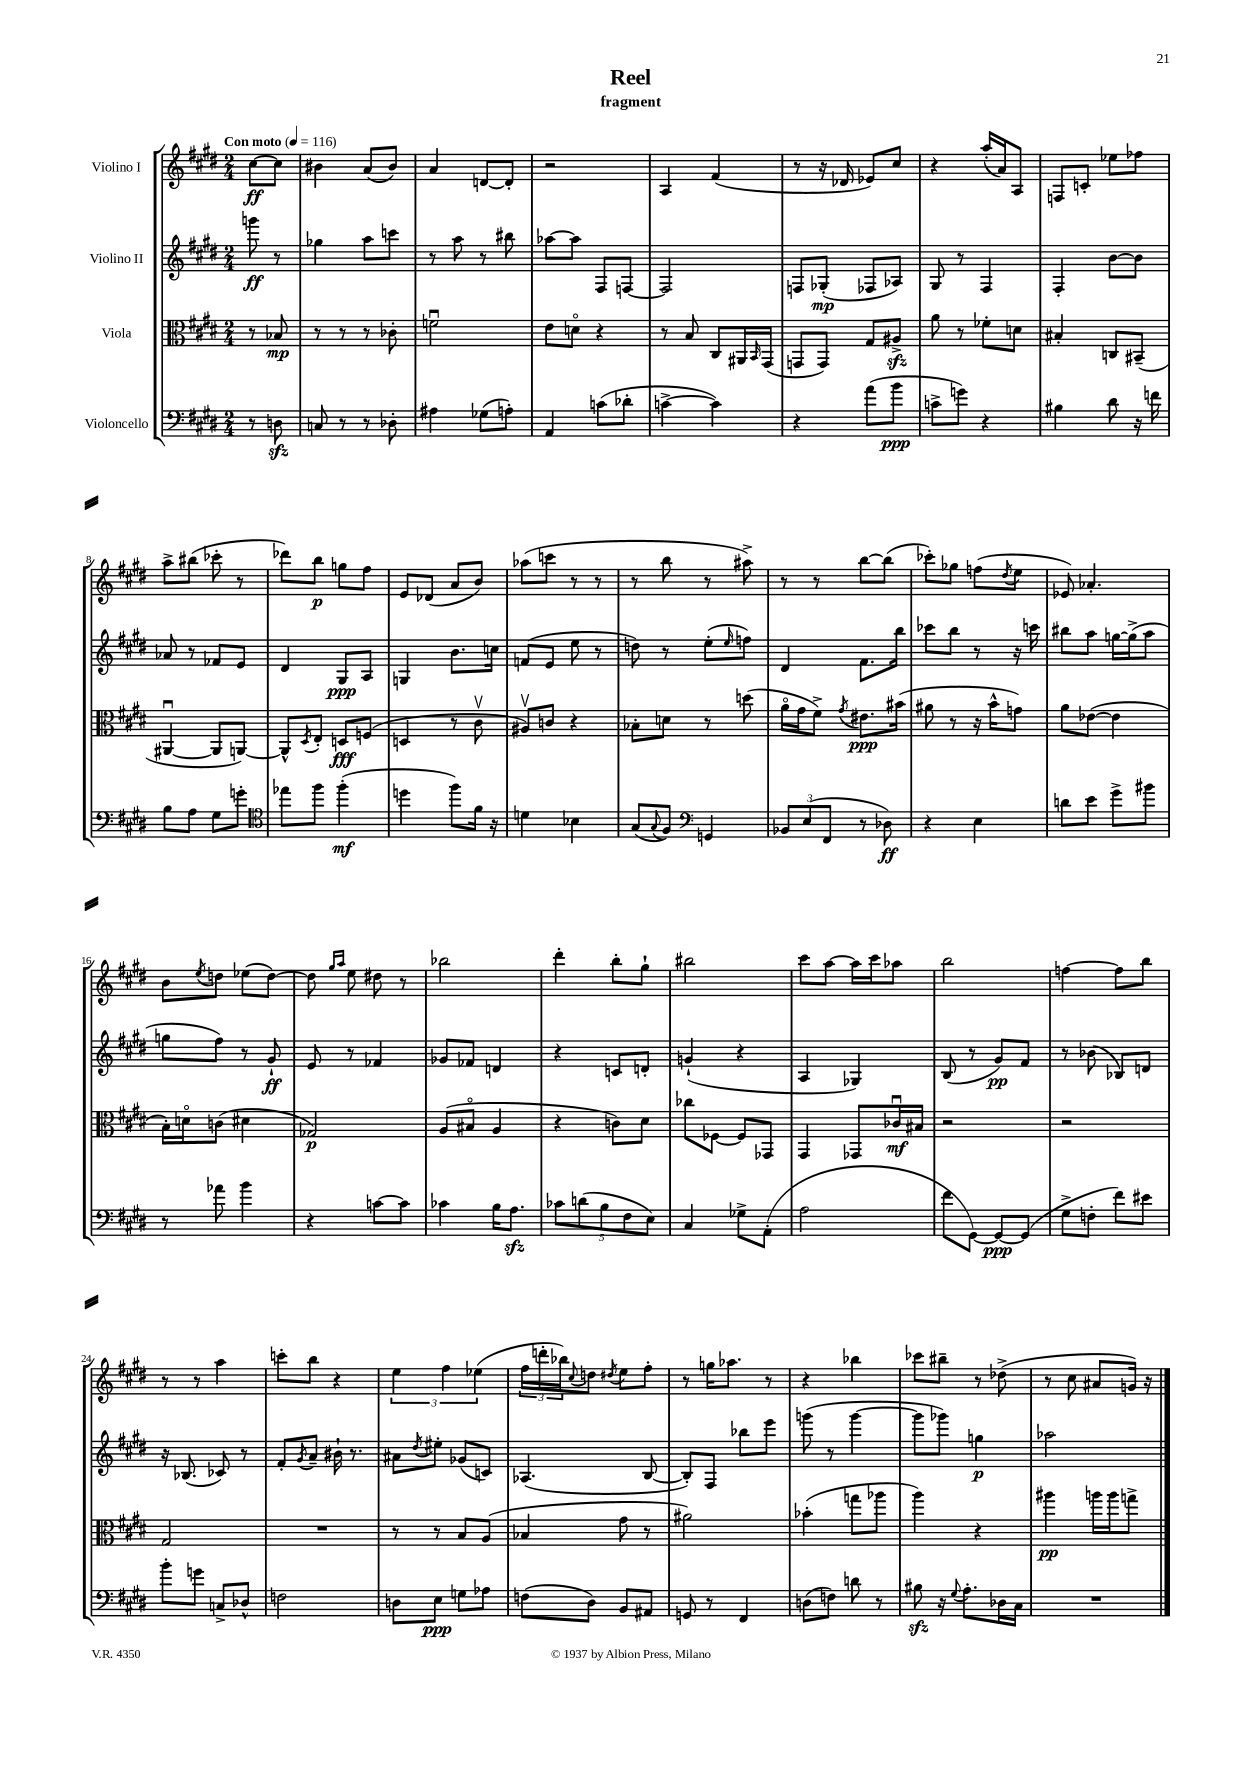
\header { title = "Reel" subtitle = "fragment" }
<<
\new StaffGroup <<
\new Staff = "s0" \with { instrumentName = "Violino I" } {
    \clef treble \key e \major \numericTimeSignature \time 2/4 \partial 4 \tempo "Con moto" 4 = 116
    cis''8~\ff cis''8 |
    bis'4 a'8( bis'8) |
    a'4 d'8~ d'8-. |
    r2 |
    a4 fis'4( |
    r8 r16 des'16 ees'8) cis''8 |
    r4 a''16-.( a'16) a8 |
    f8 c'8-. ees''8 fes''8 |
    a''8-> bis''8( ces'''8-. r8 |
    des'''8) b''8\p g''8 fis''8 |
    e'8 des'8( a'8 b'8) |
    aes''8( c'''8 r8 r8 |
    r8 b''8 r8 ais''8->) |
    r8 r8 b''8~ b''8( |
    ces'''8-.) ges''8 f''8( \acciaccatura { dis''8 } e''8 |
    ees'8) aes'4.-. |
    b'8 \acciaccatura { e''8 } d''8 ees''8( d''8~) |
    d''8 \grace { gis''16 a''16 } e''8 dis''8 r8 |
    bes''2 |
    dis'''4-. b''8-. gis''8-! |
    bis''2 |
    cis'''8 a''8~ a''16 cis'''16 aes''8 |
    b''2 |
    f''4~ f''8 b''8 |
    r8 r8 a''4 |
    c'''8-. b''8 r4 |
    \tuplet 3/2 { e''4 fis''4 ees''4( } |
    \tuplet 3/2 { fis''16 d'''16-. bes''16) } \appoggiatura { cis''8 } d''8 \acciaccatura { dis''8 } e''8 fis''8-. |
    r8 g''16 aes''8. r8 |
    r4 bes''4 |
    ces'''8 bis''8-- r8 des''8->( |
    r8 cis''8 ais'8 g'16) r16 \bar "|." |
}
\new Staff = "s1" \with { instrumentName = "Violino II" } {
    \clef treble \key e \major \numericTimeSignature \time 2/4 \partial 4
    g'''8\ff r8 |
    ges''4 a''8 c'''8 |
    r8 a''8 r8 bis''8 |
    aes''8~ aes''8 fis8 f8~ |
    f2 |
    f8 ges8-.\mp( fes8 aes8) |
    gis8 r8 fis4 |
    fis4-. b'8~ b'8 |
    aes'8 r8 fes'8 e'8 |
    dis'4 gis8\ppp a8 |
    g4 b'8. c''16 |
    f'8( e'8 e''8 r8 |
    d''8) r8 e''8-.( \grace { e''16 } f''8) |
    dis'4 fis'8. b''16 |
    ces'''8 b''8 r8 r16 c'''16 |
    bis''8 a''8 g''16~ g''16->( a''8 |
    g''8 fis''8) r8 gis'8-!\ff |
    e'8 r8 fes'4 |
    ges'8 fes'8 d'4 |
    r4 c'8 d'8-. |
    g'4-!( r4 |
    a4 ges4) |
    b8( r8 gis'8\pp) fis'8 |
    r8 bes'8( bes8) d'8 |
    r16 bes8.( ces'8) r8 |
    fis'8-. \acciaccatura { gis'8 } a'8-- bis'16-! r8. |
    ais'8 \acciaccatura { dis''8 } eis''8-. ges'8( c'8) |
    aes4.( b8~ |
    b8-.) fis8 bes''8 e'''8 |
    g'''8( r8 g'''4~ |
    g'''8 ges'''8) g''4\p |
    aes''2 \bar "|." |
}
\new Staff = "s2" \with { instrumentName = "Viola" } {
    \clef alto \key e \major \numericTimeSignature \time 2/4 \partial 4
    r8 bes8\mp |
    r8 r8 r8 ces'8-. |
    f'2\downbow |
    e'8 d'8\flageolet r4 |
    r8 b8 cis8 ais,16 \grace { b,16 } gis,16( |
    g,8 g,8) gis8 ais8->\sfz |
    a'8 r8 fes'8-. d'8 |
    bis4-. c8 bis,8--( |
    ais,4~\downbow ais,8 a,8~) |
    a,8-^ \acciaccatura { dis8 } e8-. d8\fff f8( |
    d4 r8 cis'8\upbow |
    ais8\upbow) c'8 r4 |
    bes8-. d'8 r8 d''8( |
    a'16\flageolet gis'16 fis'8->) \acciaccatura { gis'8 } eis'8.\ppp bis'16( |
    ais'8 r8 r16 b'16-^ g'8) |
    a'8 ees'8~( ees'4 |
    b16-.) d'16\flageolet c'8( dis'4 |
    ges2\p) |
    a8( bis8\flageolet a4 |
    r4 c'8) dis'8 |
    ces''8 fes8~ fes8 ges,8 |
    gis,4 ges,8 ces'16\downbow\mf bis16 |
    r2 |
    r2 |
    gis2 |
    R2 |
    r8 r8 b8 a8( |
    bes4 gis'8 r8 |
    ais'2) |
    bes'4-.( g''8 aes''8 |
    a''4) r4 |
    ais''4\pp a''16 a''16 g''8-> \bar "|." |
}
\new Staff = "s3" \with { instrumentName = "Violoncello" } {
    \clef bass \key e \major \numericTimeSignature \time 2/4 \partial 4
    r8 d8\sfz |
    c8 r8 r8 des8-. |
    ais4 ges8( a8-.) |
    a,4 c'8( des'8-. |
    c'4~-> c'4) |
    r4 a'8( b'8\ppp |
    c'8-> g'8) r4 |
    bis4 dis'8 r16 f'16 |
    b8 a8 gis8 g'8-. |
    \clef tenor ees''8 fis''8 fis''4-.\mf( |
    d''4 fis''8) fis'16 r16 |
    d'4 bes4 |
    gis8( \appoggiatura { gis8 } fis8) \clef bass g,4 |
    \tuplet 3/2 { bes,8 e8( fis,8 } r8 des8\ff) |
    r4 e4 |
    d'8 e'8 gis'8-> bis'8 |
    r8 aes'8 b'4 |
    r4 c'8~ c'8 |
    ces'4 b16 a8.\sfz |
    \tuplet 5/4 { ces'8 d'8( b8 fis8 e8) } |
    cis4 ges8-> a,8-.( |
    a2 |
    fis'8 gis,8~) gis,8~\ppp gis,8( |
    gis8-> f8-. fis'8) eis'8 |
    b'8-. g'8 c8-> des8-^ |
    f2 |
    d8 e8\ppp g8 aes8 |
    f8( dis8) b,8 ais,8 |
    g,8 r8 fis,4 |
    d8( f8) d'8 r8 |
    bis8\sfz r16 \appoggiatura { gis8 } a8.-. des16 cis16 |
    R2 \bar "|." |
}
>>
>>
